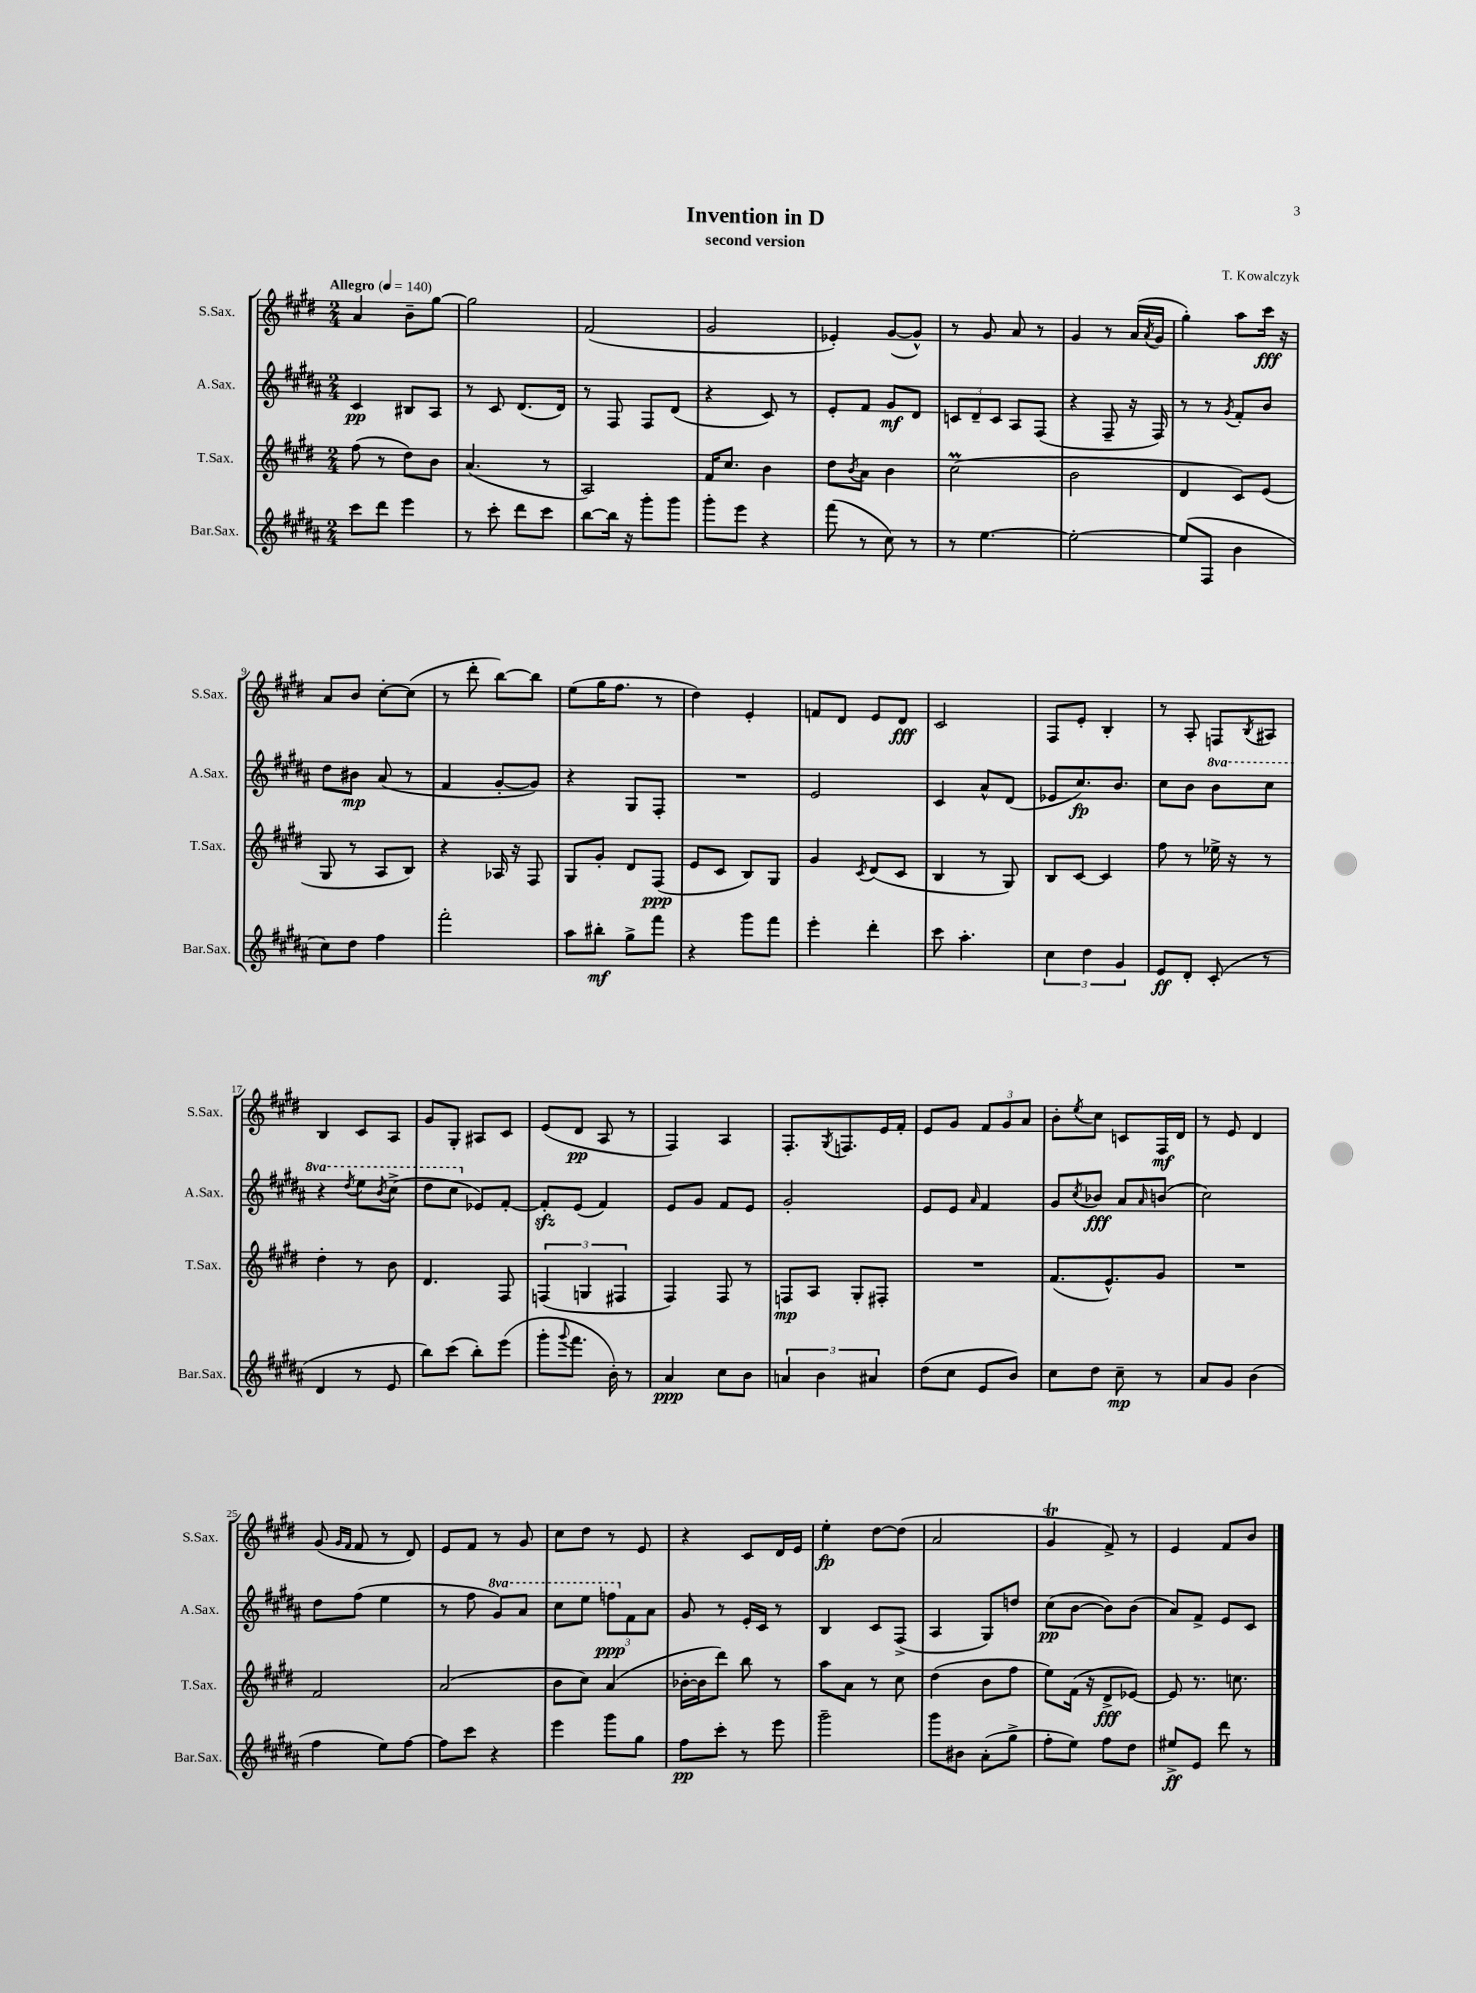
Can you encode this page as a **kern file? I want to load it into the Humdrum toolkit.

**kern	**kern	**kern	**kern
*staff4	*staff3	*staff2	*staff1
*clefG2	*clefG2	*clefG2	*clefG2
*k[f#c#g#d#a#]	*k[f#c#g#d#]	*k[f#c#g#d#a#]	*k[f#c#g#d#]
*M2/4	*M2/4	*M2/4	*M2/4
*MM140	*MM140	*MM140	*MM140
8ccc#\L	(8ff#\	4c#/	4a/
8ddd#\J	8r	.	.
4eee\	8dd#\L)	8B#/L	8b~\L
.	8b\J	8A#/J	[8gg#\J
=	=	=	=
8r	(4.a/	8r	2gg#\]
8ccc#'\	.	8c#/	.
8ddd#\L	.	(8.d#/L	.
8ccc#\J	8r	.	.
.	.	16d#/Jk)	.
=	=	=	=
[8bb\L	2A/)	8r	(2f#/
16bb\]Jk	.	8F#/	.
16r	.	.	.
8ggg#'\L	.	8F#/L	.
8ggg#\J	.	(8d#/J	.
=	=	=	=
8ggg#'\L	16f#/LK	4r	2g#/
.	8.cc#/J	.	.
8eee\J	.	.	.
4r	4b\	8c#/)	.
.	.	8r	.
=	=	=	=
(8fff#\	8dd#\L	8e'/L	4e-'/)
.	8qb/	.	.
8r	8a\J	8f#/J	.
8cc#\)	4b\	8g#/L	([8g#/L
8r	.	8d#/J	8g#^^/]J)
=	=	=	=
8r	(2cc#\	12c/L	8r
.	.	12d#~/	.
[4.ee\	.	.	8g#/
.	.	12c/J	.
.	.	8A#/L	8a/
.	.	(8F#/J	8r
=	=	=	=
2ee'\_	2b\	4r	4g#/
.	.	8F#~/	8r
.	.	16r	(16a/LL
.	.	.	8qa/
.	.	16F#/)	16g#/JJ
=	=	=	=
(8ee/]L	4d#/	8r	4gg#'\)
8F#/J	.	8r	.
.	.	8qg#/	.
4b\	8c#/L)	8f#'/L	8aa\L
.	(8e/J	8b/J	16ccc#\Jk
.	.	.	16r
=	=	=	=
8cc#\L)	8G#/	8dd#\L	8a/L
8dd#\J	8r	8b#\J	8b/J
4ff#\	8A/L	(8a#/	[8cc#'\L
.	8B/J)	8r	(8cc#\]J
=	=	=	=
2fff#'\	4r	4f#/	8r
.	.	.	8ddd#'\
.	16A-/	[8g#'/L	[8bb\L)
.	16r	.	.
.	8F#/	8g#/]J)	8bb\]J
=	=	=	=
8aa#\L	8G#/L	4r	(8ee\L
8bb#'\J	8g#'/J	.	16gg#\K
.	.	.	8.ff#\J
8gg#^\L	8d#/L	8G#/L	.
8fff#\J	(8F#/J	8F#'/J	8r
=	=	=	=
4r	8e/L	2r	4dd#\)
.	8c#/J	.	.
8ggg#\L	8B/L)	.	4e'/
8fff#\J	8G#/J	.	.
=	=	=	=
4eee'\	4g#/	2e/	8f/L
.	.	.	8d#/J
.	8qc#/	.	.
4ddd#'\	(8d#/L	.	8e/L
.	8c#/J	.	8d#/J
=	=	=	=
8ccc#\	4B/	4c#/	2c#/
4.aa#'\	.	.	.
.	8r	8a#^^/L	.
.	8G#/)	(8d#/J	.
=	=	=	=
6cc#\	8B/L	8e-/L	8F#/L
.	[8c#/J	8.cc#/)	8e'/J
6dd#\	.	.	.
.	4c#/]	.	4B'/
.	.	8.b/J	.
6g#/	.	.	.
=	=	=	=
8e/L	8ff#\	8cc#\L	8r
8d#'/J	8r	8b\J	8A'/
(8c#'/	16ee-^\	8bb\L	8F/L
.	16r	.	.
.	.	.	8qB/
8r	8r	8ccc#\J	8A#/J
=	=	=	=
4d#/	4dd#'\	4r	4B/
.	.	8qddd#/	.
8r	8r	8eee\L	8c#/L
.	.	8qbb/	.
8e/	8b\	(8ccc#^\J	8A/J
=	=	=	=
8bb\L)	4.d#/	8ddd#\L	8g#/L
(8ccc#\J	.	8ccc#\J	8G#'/J
8bb'\L)	.	8e-/L)	8A#/L
(8eee\J	8F#/	[8f#'/J	8c#/J
=	=	=	=
8ggg#'\L	(6F/	8f#'/]L	(8e/L
8qqggg#/	.	.	.
8.fff#\J	.	(8e/J	8d#/J
.	6G/	.	.
.	.	4f#/)	8A/
16b'\)	.	.	.
.	6F#/	.	.
8r	.	.	8r
=	=	=	=
4a#/	4F#/)	8e/L	4F#/)
.	.	8g#/J	.
8cc#\L	8F#/	8f#/L	4A/
8b\J	8r	8e/J	.
=	=	=	=
6a/	8F/L	2g#'/	8.F#'/L
.	8A/J	.	.
6b\	.	.	.
.	.	.	8qG#/
.	.	.	8.F/
.	8G#'/L	.	.
6a#/	.	.	.
.	8F#'/J	.	16e/L
.	.	.	16f#'/JJ
=	=	=	=
(8dd#\L	2r	8e/L	8e/L
8cc#\J	.	8e/J	8g#/J
.	.	16qqa#/	.
8e/L	.	4f#/	12f#/L
.	.	.	12g#/
8b/J)	.	.	.
.	.	.	12a/J
=	=	=	=
8cc#\L	(8.f#/L	8g#/L	8b'\L
.	.	8qcc#/	8qee/
8dd#\J	.	8b-/J	8cc#\J
.	8.e^^/)	.	.
8cc#~\	.	8a#/L	8c/L
.	.	16qqa#/	.
8r	8g#/J	(8b/J	16F#/L
.	.	.	16d#/JJ
=	=	=	=
8a#/L	2r	2cc#\)	8r
8g#/J	.	.	8e/
(4b\	.	.	4d#/
=	=	=	=
4ff#\	2f#/	8dd#\L	(8g#/
.	.	.	16qqg#/LL
.	.	.	16qqf#/JJ
.	.	(8ff#\J	8f#/
8ee\L)	.	4ee\	8r
[8ff#\J	.	.	8d#/)
=	=	=	=
8ff#\]L	(2a/	8r	8e/L
8ccc#\J	.	8ff#\	8f#/J
4r	.	8gg#/L)	8r
.	.	8aa#/J	8g#/
=	=	=	=
4eee\	8b\L	8ccc#\L	8cc#\L
.	8cc#\J)	8eee\J	8dd#\J
8ggg#\L	(4a/	12fff\L	8r
.	.	12f#\	.
8gg#\J	.	.	8e/
.	.	12a#\J	.
=	=	=	=
8ff#\L	[16b-'\LL	8g#/	4r
.	16b-\]J	.	.
8ccc#'\J	8ddd#\J)	8r	.
8r	8bb\	16e'/LL	8c#/L
.	.	16c#/JJ	.
8eee\	8r	8r	16d#/L
.	.	.	16e/JJ
=	=	=	=
2ggg#~\	8aa\L	4B/	4ee'\
.	8a\J	.	.
.	8r	8c#/L	[8dd#\L
.	8cc#\	(8F#^/J	(8dd#\]J
=	=	=	=
8ggg#\L	(4dd#\	4A#/	2a/
8b#\J	.	.	.
(8a#'\L	8b\L	8G#/L)	.
8gg#^\J	8ff#\J	8dd/J	.
=	=	=	=
8ff#'\L	8ee\L)	(8cc#\L	4g#/
8ee\J)	(16f#\Jk	[8b\J	.
.	16r	.	.
8ff#\L	8d#^/L	8b\]L)	8f#^/)
8dd#\J	[8e-/J)	(8b\J	8r
=	=	=	=
8ee#^/L	8e-/]	8a#/L)	4e/
8e/J	8.r	8f#^/J	.
8ddd#\	.	8e/L	8f#/L
.	8.cc\	.	.
8r	.	8c#/J	8b/J
==	==	==	==
*-	*-	*-	*-
